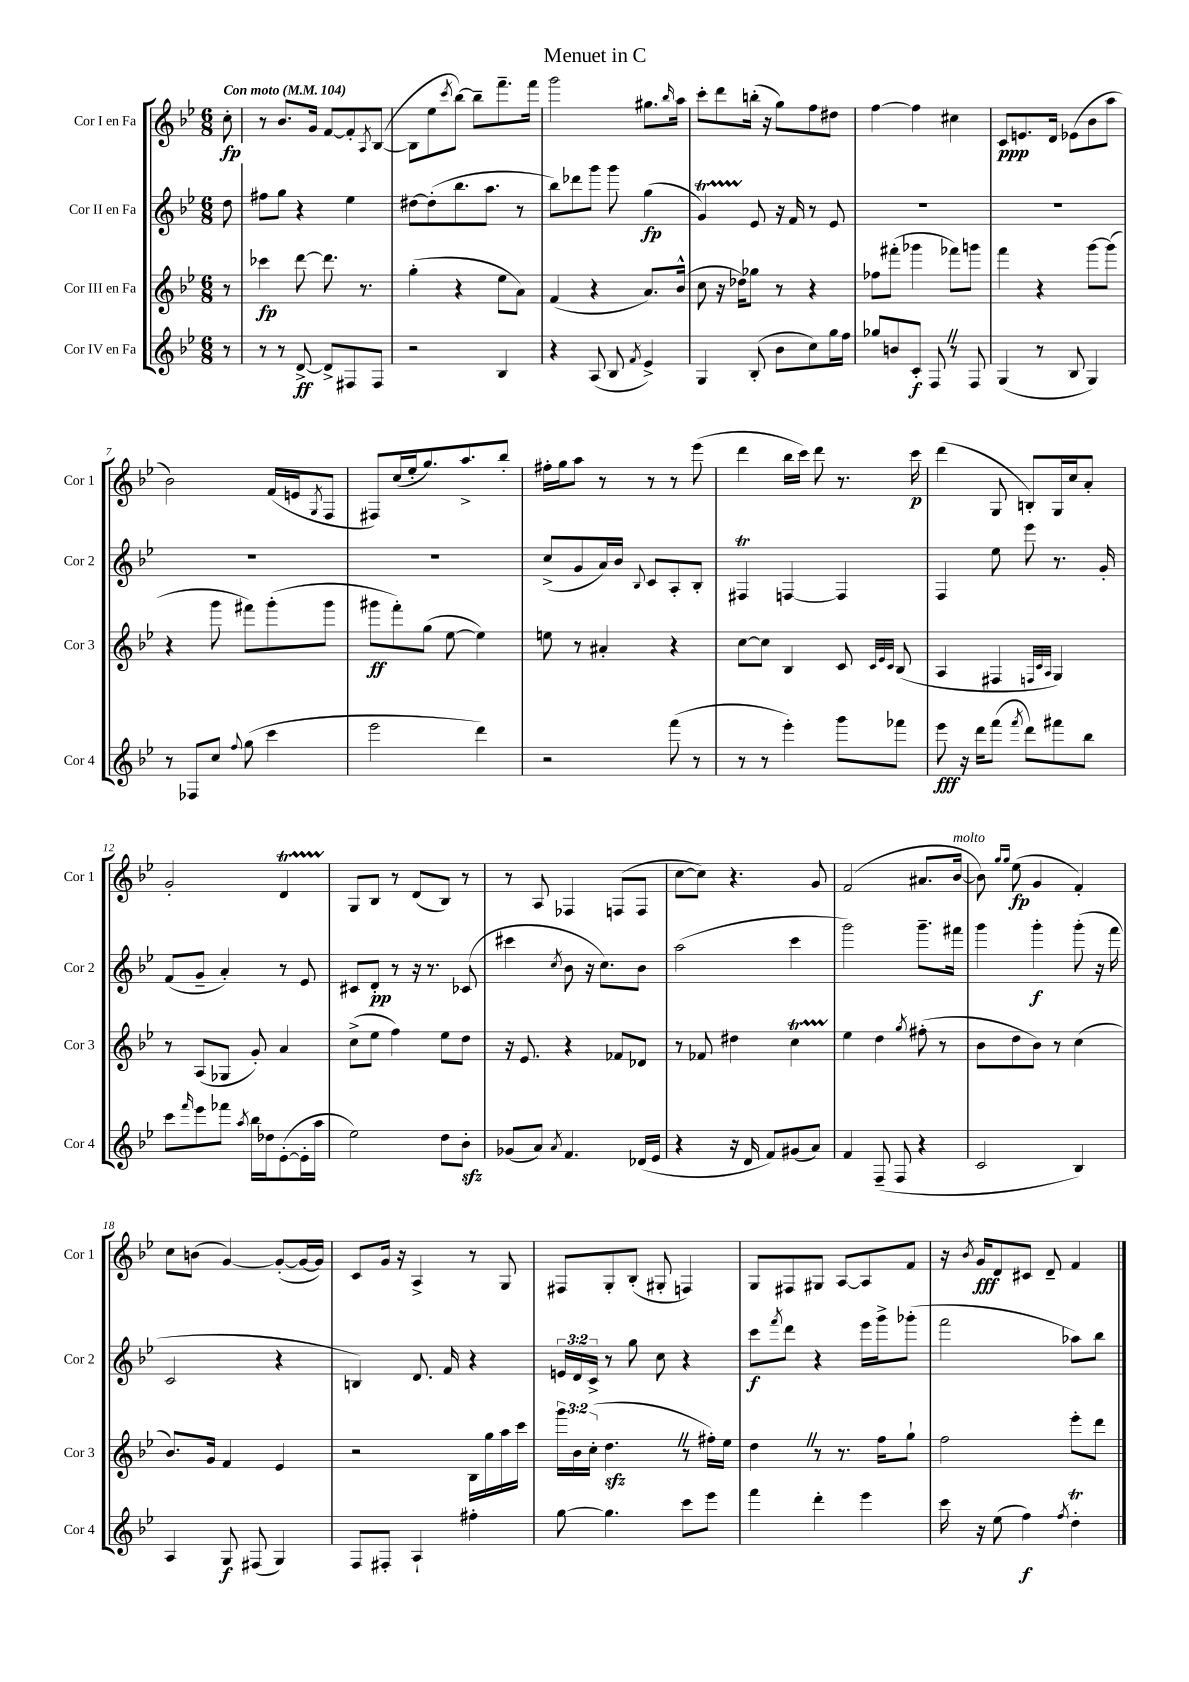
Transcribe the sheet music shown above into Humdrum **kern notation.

**kern	**kern	**kern	**kern
*staff4	*staff3	*staff2	*staff1
*clefG2	*clefG2	*clefG2	*clefG2
*k[b-e-]	*k[b-e-]	*k[b-e-]	*k[b-e-]
*M6/8	*M6/8	*M6/8	*M6/8
*MM104	*MM104	*MM104	*MM104
8r	8r	8dd	8cc'
=	=	=	=
8r	4ccc-	8ff#	8r
8r	.	8gg	8.b-
[8d^	[8ddd	4r	.
.	.	.	16g
8d^]	8.ddd]	.	[8f
8F#	.	4ee-	8f']
.	8.r	.	.
.	.	.	8qA
8F#	.	.	([8B-
=	=	=	=
2r	(4gg'	[8dd#	8B-]
.	.	(8dd#']	8ee-
.	.	.	8qccc
.	4r	8.bb-	[8bb-)
.	.	.	8bb-~]
.	.	8.aa	.
4B-	8ee-	.	8.fff~
.	8a)	8r	.
.	.	.	16fff
=	=	=	=
4r	(4f	8bb-)	2ggg
.	.	8ddd-	.
(8A	4r	8ggg	.
8B-	.	8ggg	.
8qf	.	.	.
4e-^)	8.a)	(4gg	8.gg#
.	.	.	16qqbb-
.	(16b-^^	.	16aa
=	=	=	=
4G	8cc	4g)	8ccc'
.	16r	.	8ddd
.	16dd-)	.	.
(8B-'	8gg-	8e-	(16bb'
.	.	.	16r
8b-	8r	16r	8gg)
.	.	16f	.
8cc)	4r	8r	8ff
16gg	.	8e-	8dd#
16ff	.	.	.
=	=	=	=
8gg-	8ff-	2.r	[4ff
8b	(8fff#'	.	.
8c'	4ggg-	.	4ff]
8F	.	.	.
8r	8fff-)	.	4cc#
8F	8ggg	.	.
=	=	=	=
(4G	4fff	2.r	8c
.	.	.	8.e
8r	4r	.	.
.	.	.	16d
8B-	.	.	(8e-
4G)	[8ggg	.	8b-
.	(8ggg]	.	8aa
=	=	=	=
8r	4r	2.r	2b-)
8F-	.	.	.
8cc	8ggg	.	.
8qqff	.	.	.
(8gg	8fff#)	.	.
4ccc	(8ggg'	.	(16f
.	.	.	16e
.	.	.	8qG
.	8ggg	.	8F
=	=	=	=
2eee-	8ggg#	2.r	8F#)
.	8fff')	.	(16cc
.	.	.	16ee-'
.	(8gg	.	8.gg)
.	[8ee-	.	.
.	.	.	8.aa^
4ddd)	4ee-])	.	.
.	.	.	8bb-'
=	=	=	=
2r	8ee	(8cc^	16ff#'
.	.	.	16gg
.	8r	8g	8aa
.	4a#'	16a)	8r
.	.	16b-	.
.	.	8qqB-	.
.	.	8c	8r
(8fff	4r	8A'	8r
8r	.	8B-'	(8eee-
=	=	=	=
8r	[8cc	4F#	4ddd
8r	8cc]	.	.
4eee-')	4B-	[4F	16bb-
.	.	.	16ccc)
.	.	.	8ddd
8ggg	8c	4F]	8.r
.	32qqc	.	.
.	32qqe-	.	.
.	32qqc	.	.
8fff-	(8B-	.	.
.	.	.	16ccc
=	=	=	=
8eee-	4A	4F	(4ddd
16r	.	.	.
16ddd	.	.	.
(8fff	4F#	8ee-	8G
8qfff	.	.	.
8ddd)	.	8eee-	8B')
.	32qqF	.	.
.	32qqc	.	.
.	32qqA	.	.
8fff#	4G)	8.r	16G
.	.	.	16cc
8bb-	.	.	8a'
.	.	16g'	.
=	=	=	=
8ccc	8r	(8f	2g'
16qqfff	.	.	.
8eee-	(8A	8g~	.
8fff-	8G-	4a')	.
8qaa	.	.	.
16bb-	8g')	.	.
16dd-	.	.	.
([8e-'	4a	8r	4d
16e-']	.	8e-	.
16aa	.	.	.
=	=	=	=
2ee-)	(8cc^	8c#	8G
.	8ee-	8d'	8B-
.	4ff)	8r	8r
.	.	16r	(8d
.	.	8.r	.
8dd	8ee-	.	8B-)
8b-'	8dd	(8c-	8r
=	=	=	=
(8g-	16r	4ccc#	8r
.	8.e-	.	.
8a)	.	.	8A
8qa	.	8qcc	.
4.f	4r	8b-	4F-
.	.	16r	.
.	.	8.cc)	.
.	8f-	.	(8F
(16d-	8d-	8b-	8F
16e-	.	.	.
=	=	=	=
4r	8r	(2aa	[8cc
.	8f-	.	8cc])
16r	4dd#	.	4.r
16d	.	.	.
8f)	.	.	.
(8g#	4cc	4ccc	.
8a)	.	.	8g
=	=	=	=
4f	4ee-	2ggg)	(2f
(8F~	4dd	.	.
8F	.	.	.
.	8qgg	.	.
4r	(8ff#'	8.ggg~	8.a#
.	8r	.	.
.	.	16fff#	[16b-
=	=	=	=
2c	8b-	4ggg	8b-])
.	.	.	16qqgg
.	.	.	16qqgg
.	8dd	.	(8ee-
.	8b-)	4ggg'	4g
.	8r	.	.
4B-)	(4cc	(8ggg'	4f')
.	.	16r	.
.	.	16fff	.
=	=	=	=
4A	8.b-)	2c	8cc
.	.	.	(8b
.	16g	.	.
8G	4f	.	[4g)
(8F#	.	.	.
4G)	4e-	4r	(8g'_
.	.	.	16g_
.	.	.	16g])
=	=	=	=
8F	2r	4B)	8c
8F#'	.	.	16g
.	.	.	16r
4A`	.	8.d	4A^
.	.	16f	.
4ff#'	16B-	4r	8r
.	16gg	.	.
.	16aa	.	8G
.	16ccc	.	.
=	=	=	=
[8gg	24ggg	24e	8F#
.	24b-	24d	.
.	(24cc'	24c^	.
4.gg]	4.dd	8r	8G'
.	.	8gg	(8B-'
.	.	8cc	8G#'
8ccc	8r	4r	4F)
8eee-	16ff#')	.	.
.	16ee-	.	.
=	=	=	=
4fff	4dd	8ccc	8G
.	.	8qfff	.
.	.	8ddd	8F#
4ddd'	8r	4r	8G#
.	8.r	.	[8A
4eee-	.	16eee-	8A]
.	16ff	16ggg^	.
.	8gg`	(8ggg-'	8f
=	=	=	=
16ccc	2ff	2fff	16r
.	.	.	8qb-
16r	.	.	16g
(8ee-	.	.	8d
4ff)	.	.	8c#
.	.	.	8d~
8qff	.	.	.
4dd'	8eee-'	8aa-)	4f
.	8ddd	8bb-	.
==	==	==	==
*-	*-	*-	*-
